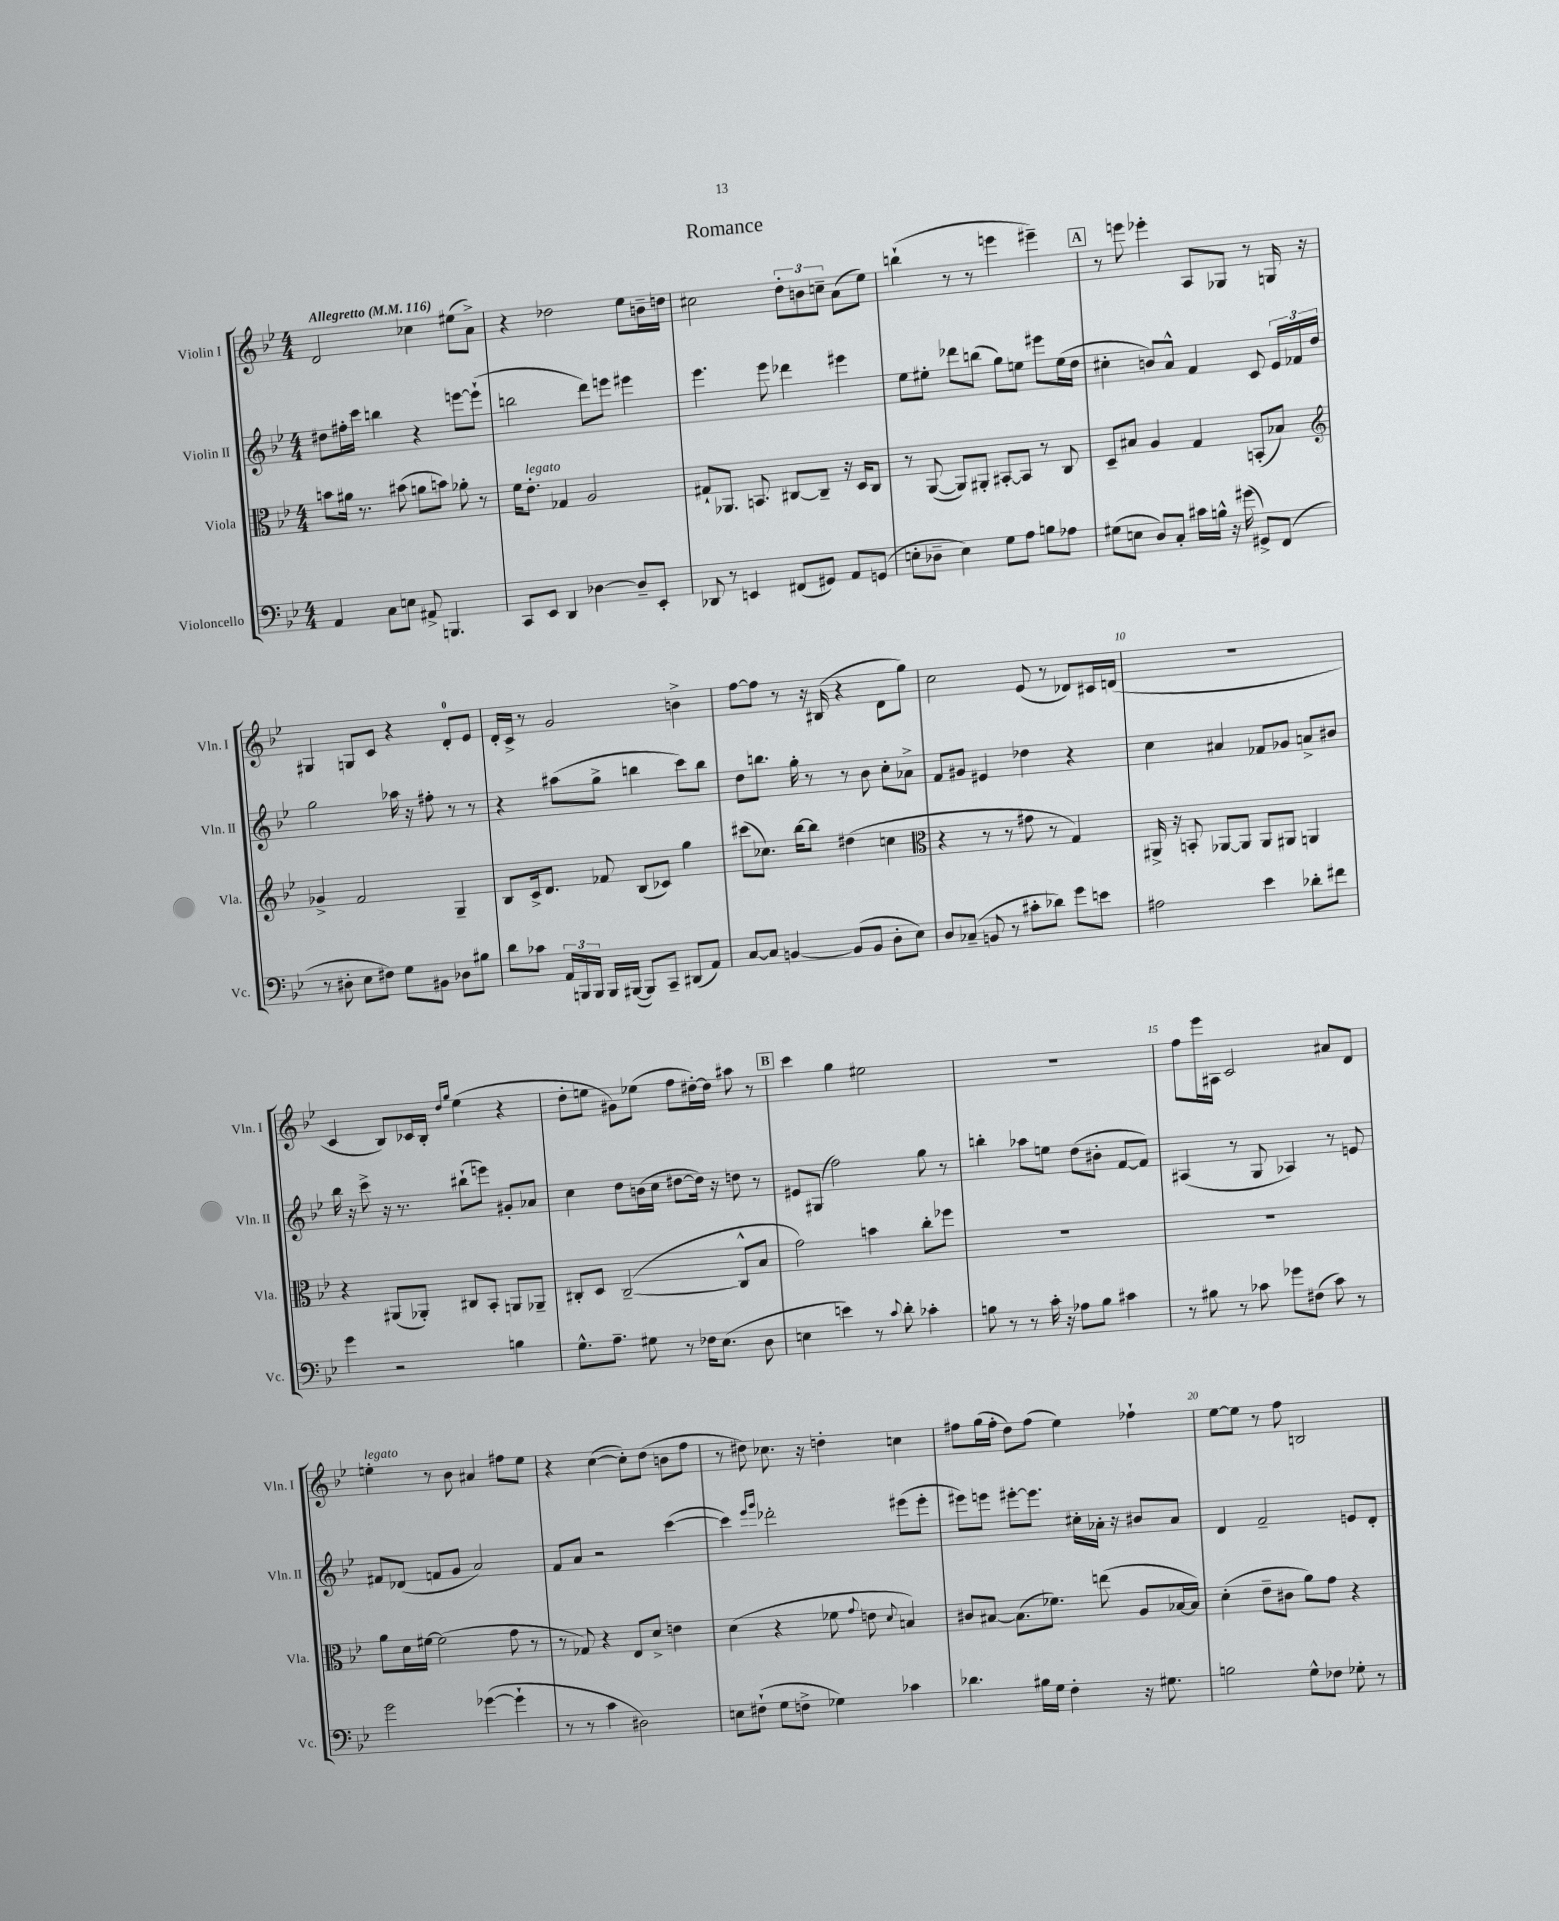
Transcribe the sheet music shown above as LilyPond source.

\header { title = "Romance" }
<<
\new StaffGroup <<
\new Staff = "s0" \with { instrumentName = "Violin I" shortInstrumentName = "Vln. I" } {
    \clef treble \key bes \major \numericTimeSignature \time 4/4 \tempo "Allegretto" 4 = 116
    \autoBeamOff d'2 ces''4 eis''8[( a'8]->) |
    r4 des''2 ees''8[ b'16-- d''16] |
    cis''2 \tuplet 3/2 { d''8[-. b'8 c''8]-- } a'8[( ees''8]) |
    b''4-!( r8 r8 e'''4 eis'''4--) |
    \mark \markup { \box "A" } r8 e'''8 ees'''4-. a8[ ges8] r8 g16 r16 |
    gis4 g8[ c'8] r4 d'8[-0-. ees'8] |
    d'16[-. c'16]-> r8 g'2 b'4-> |
    f''8[~ f''8] r8 r16 bis16( r4 d'8[ g''8]) |
    c''2 ees'8( r8 des'8[) cis'16 d'16]( |
    R1 |
    c'4 bes8[) ces'16 bes16]-. \grace { d''16[ g''16] } ees''4( r4 |
    d''8[-. e''8] gis'8[) ees''8]( f''8[ dis''16~-.) dis''16] ais''8 r8 |
    \mark \markup { \box "B" } c'''4 g''4 eis''2 |
    R1 |
    f''8[ ees'''16 ais16] c'2 ais'8[ d'8] |
    e''4-.^\markup { \italic "legato" } r8 bes'8 ais'4 fis''8[ e''8] |
    r4 c''4~( c''8[-.) d''8]( b'8[ f''8] |
    r8 dis''8) ces''8. r16 d''4-. c''4 |
    fis''8[ g''16( fis''16]-. d''8[) fis''8]( ees''4) fes''4-! |
    ees''8[~ ees''8] r8 f''8 b2 \bar "|." |
}
\new Staff = "s1" \with { instrumentName = "Violin II" shortInstrumentName = "Vln. II" } {
    \clef treble \key bes \major \numericTimeSignature \time 4/4
    \autoBeamOff dis''8[ fis''16-. c'''16] b''4 r4 e'''8[~ e'''8]-!( |
    b''2 d'''8[) e'''8] eis'''4 |
    ees'''4. ees'''8 des'''4 eis'''4 |
    ees''8[ eis''8]-. des'''8[ b''8]( g''8[) e''8] eis'''8[ e''16( d''16] |
    \mark \markup { \box "A" } cis''4-. b'8[) a'8]-^ f'4 c'8 \tuplet 3/2 { ees'16[ fes'16 d''16] } |
    g''2 aes''16 r16 fis''8-. r8 r8 |
    r4 ais''8[( g''8]-> b''4 c'''8[) b''8] |
    d''8[ b''8.] g''16-. r8 r8 bes'8 c''8[-. aes'8]-> |
    f'8[ gis'8] eis'4 des''4 r4 |
    c''4 ais'4 fes'8[ ges'8] a'8[-> bis'8] |
    bes''16 r16 c'''8-> r16 r8. bis''8[-!( e'''8]) gis'8[-. aes'8] |
    c''4 d''8[ b'16( c''16] dis''8[~ dis''16]) r16 d''8 r8 |
    \mark \markup { \box "B" } eis'8[ gis8]( f''2) g''8 r8 |
    b''4-. aes''8[ e''8] d''8[( bis'8]-. f'8[~ f'8]) |
    ais4( r8 g8 aes4) r8 e'8 |
    fis'8[ des'8]( f'8[ g'8] a'2) |
    f'8[ a'8] r2 c'''4~( |
    c'''4) \grace { ees'''16[ g'''16] } des'''2-. eis'''8[( eis'''8]-. |
    eis'''8[) e'''8] eis'''8[~-. eis'''8.] cis''16[-. aes'16]-. r16 bis'8[ aes'8] |
    d'4 f'2-- e'8[ d'8]-. \bar "|." |
}
\new Staff = "s2" \with { instrumentName = "Viola" shortInstrumentName = "Vla." } {
    \clef alto \key bes \major \numericTimeSignature \time 4/4
    \autoBeamOff b'8[ ais'16] r8. bis'8( a'8[ b'8]) aes'8-. r8 |
    f'16[ ees'8.]-.^\markup { \italic "legato" } ges4 a2 |
    gis8[-! aes,8.] b,8. cis8[~ cis8]-- r16 d16[ cis8] |
    r8 a,8~( a,8[) ais,8]-. bis,8[~-. bis,8] r8 c8 |
    \mark \markup { \box "A" } d8[-- bis8] a4 g4 b,8[-.( bes8]) |
    \clef treble ges'4-> f'2 g4-- |
    bes8[ c'16-> d'8.] fes'8 bes8[( ces'8]) g''4 |
    cis'''8[( ces''8.]) bes''16[~ bes''8] dis''4( c''4 |
    \clef alto r4 r8 r8 gis'8 r8 g4) |
    ais,16-> r16 b,8-. aes,8[~ aes,8] aes,8[ ais,8] a,4 |
    r4 ais,8[( aes,8]-.) cis8[ bes,8]-. a,8[ aes,8]-- |
    cis8[-. d8] cis2~--( cis8[-^ bes8] |
    \mark \markup { \box "B" } g'2) b'4 c''8[-. fes''8] |
    R1 |
    R1 |
    a'8[ d'16 fis'16]~ fis'2( g'8 r8 |
    r8 ges8) r4 ees8[ d'8]-> e'4 |
    d'4( r4 fes'8 \appoggiatura { g'8 } e'8 \appoggiatura { d'8 } b4) |
    cis'8[ bis8]~ bis8.[( fes'8.]) e''8( a8[ bes16~ bes16]) |
    d'4-.( ees'8[-- cis'8] a'8[) g'8] r4 \bar "|." |
}
\new Staff = "s3" \with { instrumentName = "Violoncello" shortInstrumentName = "Vc." } {
    \clef bass \key bes \major \numericTimeSignature \time 4/4
    \autoBeamOff a,4 c8[ e8] ais,8-> b,,4. |
    c,8[ ees,8] d,4 des4~ des8[-- ees,8]-. |
    des,8 r8 e,4 fis,8[( gis,8]) a,8[ g,8]( |
    e8[-. des8]-- e4) g8[ a8] b8[ aes8] |
    \mark \markup { \box "A" } gis8[( e8] d8[) c8]-. cis'16[ b16]-^ r16 gis'16( gis,8[->) f,8]( |
    r8 dis8-. ees8[ fis8]) g8[ bis,8] des8[ bis8] |
    d'8[ ces'8] \tuplet 3/2 { a,16[ b,,16 b,,16] } b,,16[ bis,,16]~( bis,,8[) c,8]-- dis,8[( a,8]) |
    c8[~ c8] b,4~ b,8[( b,8] d8[-. ees8]) |
    d8[ ces8]--( b,8 r8 cis'8[-. des'8]) g'8[ e'8] |
    ais2 ees'4 des'8[-. fis'8] |
    g'4 r2 b4 |
    g8.[-^ a8.]-- gis8 r8 fes16[ ees8.]( d8 |
    \mark \markup { \box "B" } e4 e'4) r8 \appoggiatura { c'8 } d'8-. ces'4-. |
    b8 r8 r8 c'16-. r16 aes8[ b8] cis'4 |
    r8 bis8 r8 ces'8 ges'8[ fis8]( ces'8) r8 |
    g'2 ges'4~( ges'4-! |
    r8 r8 c'4 dis2) |
    e8[ fis8]-!( g8[ f8]-> ges4) ces'4 |
    des'4. bis16[ g16] f4-. r16 gis8. |
    b2 g8[-^ fes8] ges8-. r8 \bar "|." |
}
>>
>>
\layout { \context { \Score \override BarNumber.break-visibility = ##(#f #t #t) barNumberVisibility = #(every-nth-bar-number-visible 5) } }
